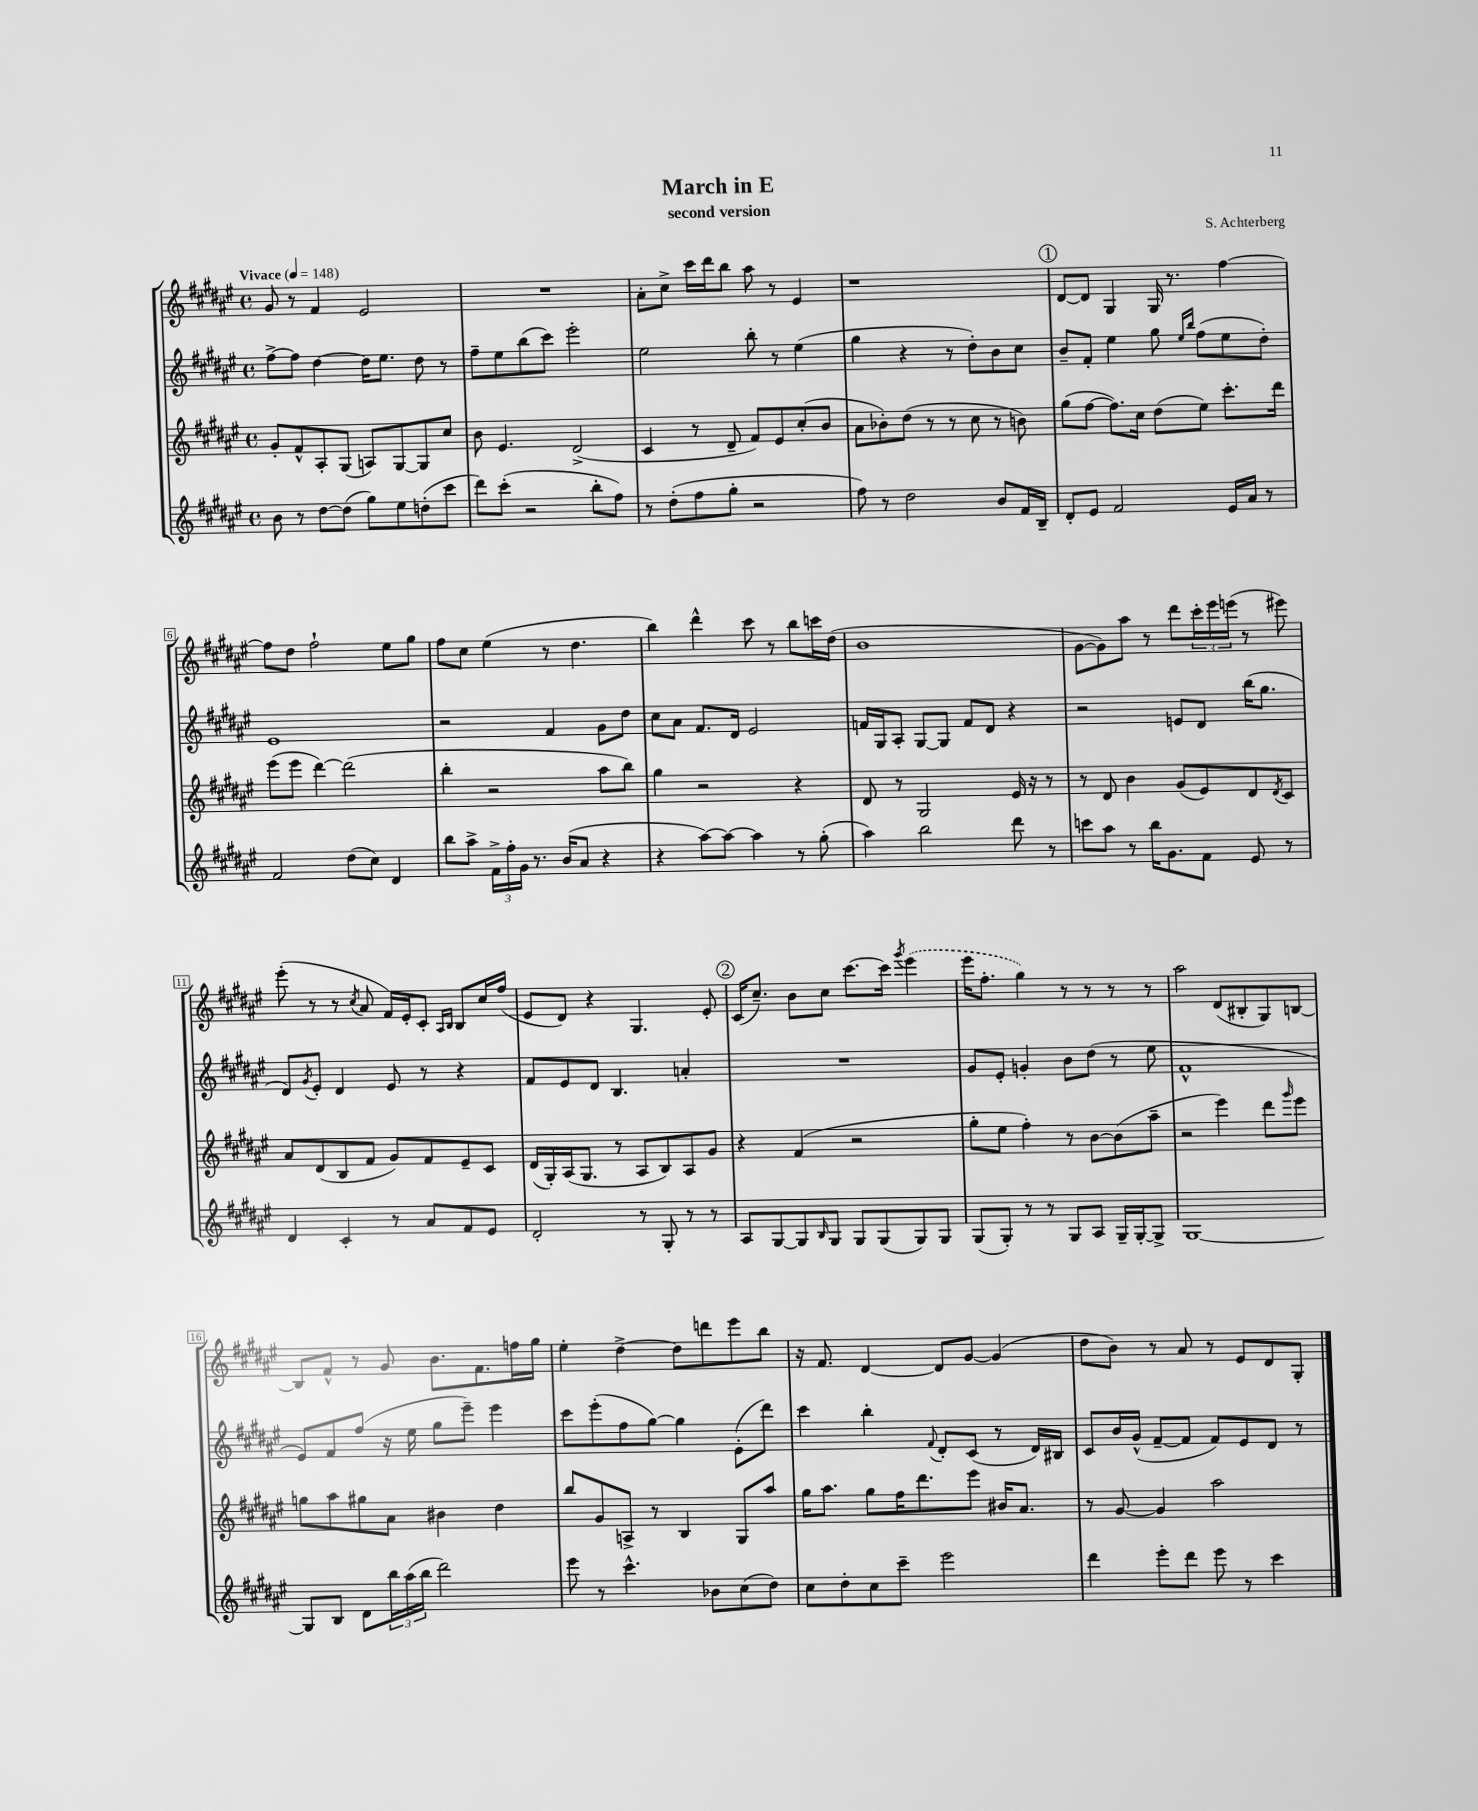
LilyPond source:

\header { title = "March in E" composer = "S. Achterberg" subtitle = "second version" }
<<
\new StaffGroup <<
\new Staff = "s0" {
    \clef treble \key fis \major \defaultTimeSignature \time 4/4 \tempo "Vivace" 4 = 148
    gis'8 r8 fis'4 eis'2 |
    R1 |
    ais'8-. cis''8-> cis'''16 dis'''16 b''8 ais''8 r8 eis'4 |
    r1 |
    \mark \markup { \circle "1" } dis'8~ dis'8 gis4 gis16 r8. fis''4~ |
    fis''8 dis''8 fis''2-! eis''8 gis''8 |
    fis''8 cis''8 eis''4( r8 dis''4. |
    b''4) dis'''4-^ cis'''8 r8 b''8 c'''16 dis''16( |
    b'1 |
    gis'8~ gis'8) ais''8 r8 dis'''8 \tuplet 3/2 { cis'''16-. eis'''16 e'''16( } r8 eis'''8) |
    eis'''8-.( r8 r8 \acciaccatura { cis''8 } ais'8 fis'16) eis'16-. cis'8-. \grace { ais16 b16 } b8 cis''16 fis''16( |
    eis'8 dis'8) r4 gis4. eis'8-. |
    \mark \markup { \circle "2" } cis'16( cis''8.--) b'8 cis''8 cis'''8.~ cis'''16 \acciaccatura { gis'''8 } \once \slurDashed eis'''4( |
    eis'''16 fis''8.-. gis''4) r8 r8 r8 r8 |
    ais''2 dis'8( bis8-. gis8) b8~ |
    b8 fis'8-^ r8 gis'8 b'8. fis'8. f''16 gis''16 |
    eis''4-. dis''4~-> dis''8 d'''8 eis'''8 b''8 |
    r16 fis'8. dis'4~ dis'8 gis'8~ gis'4( |
    dis''8 b'8) r8 ais'8 r8 eis'8 dis'8 gis8-. \bar "|." |
}
\new Staff = "s1" {
    \clef treble \key fis \major \defaultTimeSignature \time 4/4
    fis''8~-> fis''8 dis''4~ dis''16 eis''8. dis''8 r8 |
    fis''8-- eis''8 b''8( cis'''8) eis'''2-. |
    eis''2 b''8-. r8 eis''4( |
    gis''4 r4 r8 dis''8-.) b'8 cis''8 |
    \mark \markup { \circle "1" } b'8-- fis'8-. eis''4 gis''8 \grace { eis''16 b''16 } fis''8( eis''8 dis''8-.) |
    eis'1 |
    r2 fis'4 gis'8 dis''8 |
    cis''8 ais'8 fis'8. dis'16 eis'2 |
    f'16 gis16 ais8-. gis8~ gis8 f'8 dis'8 r4 |
    r2 e'8 dis'8 b''16( gis''8. |
    dis'8) \acciaccatura { gis'8 } eis'8-. dis'4 eis'8 r8 r4 |
    fis'8 eis'8 dis'8 b4. a'4-. |
    \mark \markup { \circle "2" } R1 |
    gis'8 eis'8-. g'4-. b'8 dis''8( r8 eis''8 |
    fis'1-^ |
    eis'8) fis'8 fis''8( r16 eis''16 gis''8 eis'''8--) eis'''4 |
    cis'''8 eis'''8-.( fis''8 gis''8~) gis''4 eis'8-.( dis'''8) |
    cis'''4 b''4-. \appoggiatura { fis'8 } dis'8-. cis'8( r8 dis'16) bis16 |
    cis'8 b'16 gis'16-^( fis'8~-- fis'8 fis'8) eis'8 dis'8 r8 \bar "|." |
}
\new Staff = "s2" {
    \clef treble \key fis \major \defaultTimeSignature \time 4/4
    gis'8-. fis'8-^ ais8-. gis8( a8) gis8~ gis8 cis''8 |
    b'8 eis'4. dis'2->( |
    cis'4 r8 dis'8-- fis'8) eis'8 cis''8-.( b'8 |
    ais'8 bes'8-.) dis''8( r8 r8 cis''8 r8 b'8) |
    \mark \markup { \circle "1" } gis''8( fis''8~ fis''8.) cis''16 dis''8( eis''8) cis'''8.-. dis'''16 |
    eis'''8( eis'''8 dis'''4~) dis'''2( |
    b''4-. r2 ais''8 b''8) |
    gis''4 r2 r4 |
    dis'8 r8 gis2 eis'16 r16 r8 |
    r8 dis'8 b'4 gis'8( eis'8) dis'8 \acciaccatura { dis'8 } cis'8 |
    ais'8 dis'8( b8 fis'8 gis'8) fis'8 eis'8-- cis'8 |
    dis'16( gis16-.) ais16( gis8. r8 ais8 b8) ais8 gis'8 |
    \mark \markup { \circle "2" } r4 fis'4( r2 |
    gis''8-. eis''8 fis''4-.) r8 b'8~ b'8( ais''8-- |
    r2 eis'''4) dis'''8 \grace { gis'''16 } eis'''8 |
    g''8 ais''8 gis''8 ais'8 bis'4 dis''4 |
    b''8 gis'8 a8-> r8 b4 gis8 ais''8 |
    gis''16 ais''8. gis''8 fis''16 dis'''8. eis'''8 bis'16 ais'8. |
    r8 gis'8~ gis'4 ais''2 \bar "|." |
}
\new Staff = "s3" {
    \clef treble \key fis \major \defaultTimeSignature \time 4/4
    b'8 r8 dis''8~ dis''8( gis''8) eis''8 d''8-.( cis'''8 |
    dis'''8) cis'''8-.( r2 b''8-. fis''8) |
    r8 dis''8-.( fis''8 gis''8-. r2 |
    fis''8) r8 dis''2 b'8 fis'16 b16-- |
    \mark \markup { \circle "1" } dis'8-. eis'8 fis'2 eis'16 ais'16 r8 |
    fis'2 dis''8( cis''8) dis'4 |
    b''8 ais''8-> \tuplet 3/2 { fis'16-> fis''16-. gis'16 } r8. b'16( ais'8 r4 |
    r4 ais''8~) ais''8~ ais''4 r8 gis''8-.( |
    ais''4) b''2 dis'''8 r8 |
    c'''8 ais''8 r8 b''16 gis'8. fis'8 eis'8 r8 |
    dis'4 cis'4-. r8 ais'8 fis'8 eis'8 |
    dis'2-. r8 gis8-. r8 r8 |
    \mark \markup { \circle "2" } ais8 gis8~ gis8 \grace { b16 } gis8 gis8 gis8( gis8) gis8 |
    gis8( gis8-.) r8 r8 gis8 ais8 gis16-- gis16~-. gis8-> |
    gis1~ |
    gis8 b8 dis'8 \tuplet 3/2 { b''16 ais''16( b''16 } dis'''2) |
    eis'''8 r8 cis'''4.-^ bes'8 cis''8( dis''8) |
    cis''8 dis''8-. cis''8 cis'''8-- eis'''2 |
    dis'''4 eis'''8-. dis'''8 eis'''8 r8 cis'''4 \bar "|." |
}
>>
>>
\layout { \context { \Score \override BarNumber.stencil = #(make-stencil-boxer 0.1 0.3 ly:text-interface::print) } }
